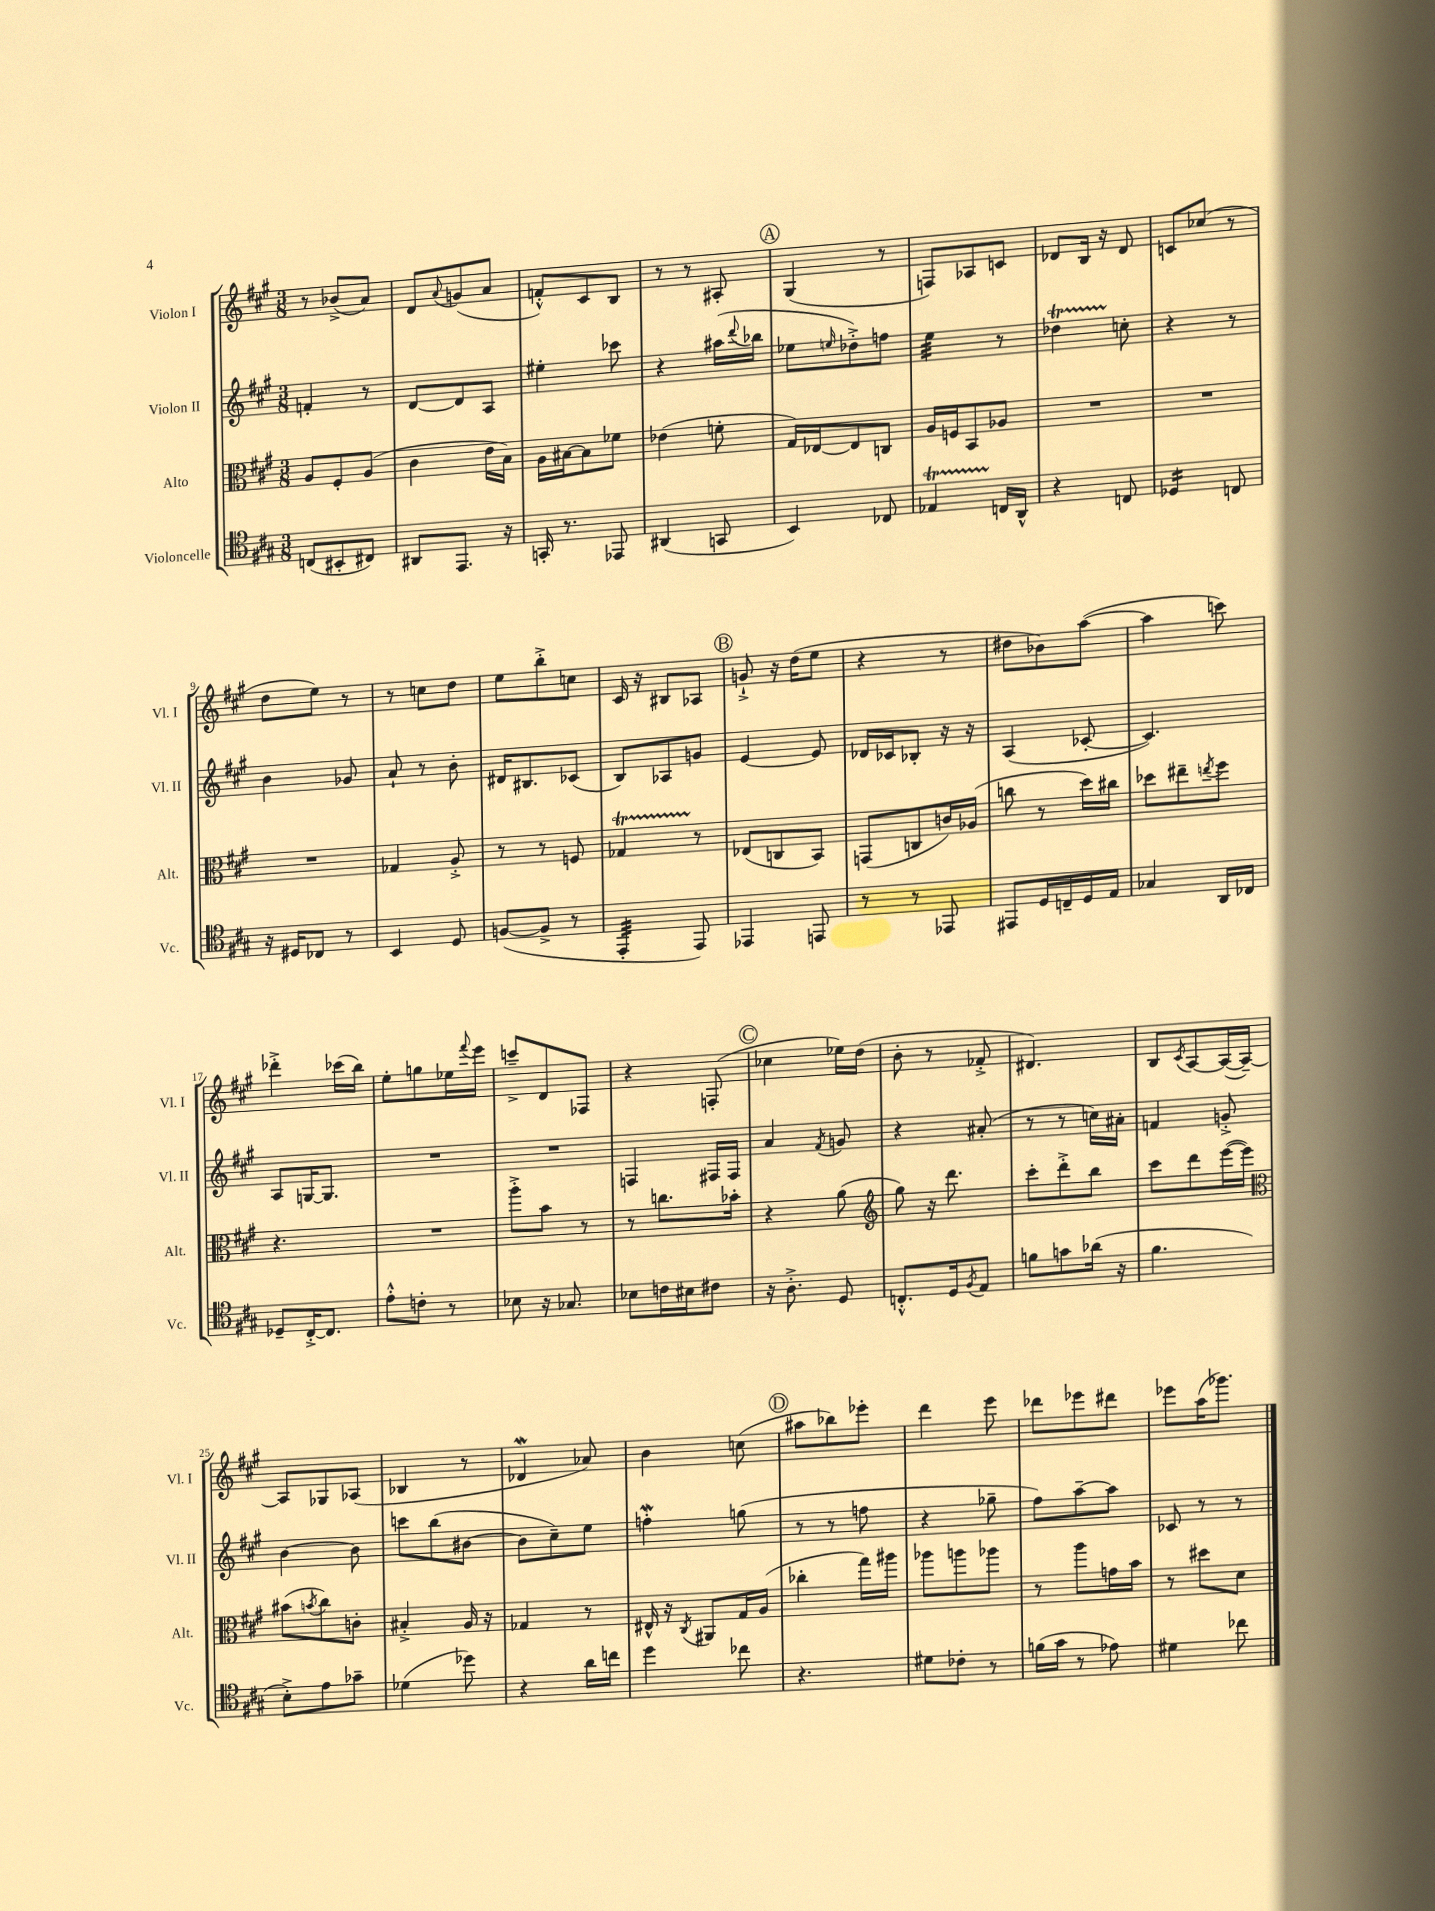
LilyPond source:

<<
\new StaffGroup <<
\new Staff = "s0" \with { instrumentName = "Violon I" shortInstrumentName = "Vl. I" } {
    \clef treble \key a \major \numericTimeSignature \time 3/8
    r8 bes'8->( a'8) |
    d'8 \appoggiatura { a'8 } g'8( a'8 |
    f'8-.-^) cis'8 b8 |
    r8 r8 ais8-. |
    \mark \markup { \circle "A" } gis4( r8 |
    f8) aes8 c'8 |
    des'8 b16 r16 des'8 |
    c'8 ces''8( r8 |
    d''8 e''8) r8 |
    r8 c''8 d''8 |
    e''8 b''8-.-> c''8 |
    cis'16 r16 bis8 aes8 |
    \mark \markup { \circle "B" } g'8-!-> r16 d''16( e''8 |
    r4 r8 |
    dis''8 bes'8) a''8~( |
    a''4 c'''8) |
    des'''4-.-> ces'''16( b''16) |
    e''8-. g''8 ees''16 \appoggiatura { fis'''8 } e'''16 |
    c'''8---> d'8 fes8 |
    r4 f8-.( |
    \mark \markup { \circle "C" } ces''4 ees''16) d''16( |
    b'8-. r8 fes'8-.-> |
    dis'4.) |
    b8 \acciaccatura { cis'8 } a8~ a16~( a16~--) |
    a8 ges8 aes8( |
    bes4 r8 |
    des'4\mordent aes'8) |
    b'4 c''8( |
    \mark \markup { \circle "D" } ais''8 bes''8) ees'''8-. |
    d'''4 e'''8 |
    des'''8 ees'''8 dis'''8 |
    ees'''8 a''16( ges'''8.) \bar "|." |
}
\new Staff = "s1" \with { instrumentName = "Violon II" shortInstrumentName = "Vl. II" } {
    \clef treble \key a \major \numericTimeSignature \time 3/8
    f'4-. r8 |
    d'8~ d'8 a8 |
    eis''4-. ces'''8 |
    r4 ais''16( \appoggiatura { d'''8 } bes''16 |
    \mark \markup { \circle "A" } ees''8 \grace { e''16 } des''8-.->) f''8 |
    e''4:32 r8 |
    des''4\startTrillSpan c''8-.\stopTrillSpan |
    r4 r8 |
    b'4 ges'8 |
    a'8-! r8 b'8-. |
    dis'16 bis8. ces'8( |
    b8) aes8 g'8 |
    \mark \markup { \circle "B" } e'4~ e'8 |
    des'16 ces'16 bes8-. r16 r16 |
    a4( ces'8~-. |
    ces'4.) |
    a8 g16~ g8. |
    R4. |
    R4. |
    f4 fis16 fis16 |
    \mark \markup { \circle "C" } a'4 \acciaccatura { fis'8 } g'8 |
    r4 ais'8-.( |
    r8 r8 c''16) ais'16-. |
    f'4 g'8-.-> |
    b'4~ b'8 |
    c'''8 b''8( bis'8~ |
    bis'8 cis''8--) e''8 |
    f''4-.\mordent g''8( |
    \mark \markup { \circle "D" } r8 r8 f''8 |
    r4 ges''8-- |
    fis''8) a''8~-- a''8 |
    ces'8 r8 r8 \bar "|." |
}
\new Staff = "s2" \with { instrumentName = "Alto" shortInstrumentName = "Alt." } {
    \clef alto \key a \major \numericTimeSignature \time 3/8
    a8 fis8-. a8( |
    cis'4 e'16 b16) |
    a16 bis16~ bis8 fes'8 |
    ees'4( f'8-. |
    \mark \markup { \circle "A" } gis16) ees16~ ees8 c8 |
    a16 f16 b,8 aes8 |
    R4. |
    R4. |
    R4. |
    ges4 a8-.-> |
    r8 r8 f8 |
    ges4\startTrillSpan r8\stopTrillSpan |
    \mark \markup { \circle "B" } ees8( c8 b,8) |
    g,8( c8 c'16) aes16( |
    c''8 r8 d''16) cis''16 |
    des''8 eis''8-- \acciaccatura { e''8 } fis''8 |
    r4. |
    R4. |
    a''8-.-> b'8 r8 |
    r8 c''8. bes'16-. |
    \mark \markup { \circle "C" } r4 a'8( |
    \clef treble gis''8) r16 d'''8. |
    cis'''8-. d'''8-.-> b''8 |
    cis'''8 d'''8 e'''16~( e'''16) |
    \clef alto bis'8( \acciaccatura { b'8 } cis''8) c'8-. |
    bis4-.-> a16 r16 |
    ges4 r8 |
    eis16-^ r16 \acciaccatura { cis8 } ais,8 gis16 a16( |
    \mark \markup { \circle "D" } ces''4-. gis''16) ais''16 |
    aes''8 a''8 aes''8 |
    r8 a''8 g'16 b'16 |
    r8 dis''8 d'8 \bar "|." |
}
\new Staff = "s3" \with { instrumentName = "Violoncelle" shortInstrumentName = "Vc." } {
    \clef tenor \key a \major \numericTimeSignature \time 3/8
    c8( bis,8-. cis8) |
    ais,8 e,8. r16 |
    g,16-. r8. ees,8 |
    ais,4( g,8 |
    \mark \markup { \circle "A" } b,4) ces8 |
    ees4\startTrillSpan c16\stopTrillSpan a,16-^ |
    r4 c8 |
    des4:16 c8 |
    r16 dis16 ces8 r8 |
    b,4 d8 |
    f8~( f8-> r8 |
    e,4:32-. e,8) |
    \mark \markup { \circle "B" } ees,4 e,8 |
    r8 r8 ees,8 |
    eis,8 d16 c16-- d16 e16 |
    ges4 a,16 ces16 |
    des8-- cis16~-.-> cis8. |
    e'8-.-^ c'8-. r8 |
    bes8 r16 ges8. |
    bes8 c'16 bis16 cis'8 |
    \mark \markup { \circle "C" } r16 a8.-.-> d8 |
    c8.-.-^ d16 \acciaccatura { fis8 } e8 |
    f'8 g'8 aes'16( r16 |
    fis'4. |
    b8-.->) e'8 ges'8-- |
    des'4( des''8) |
    r4 a'16 c''16 |
    d''4 ces''8 |
    \mark \markup { \circle "D" } r4. |
    dis'8 ces'8-. r8 |
    f'16( gis'16 r8 ees'8) |
    dis'4 ces''8 \bar "|." |
}
>>
>>
